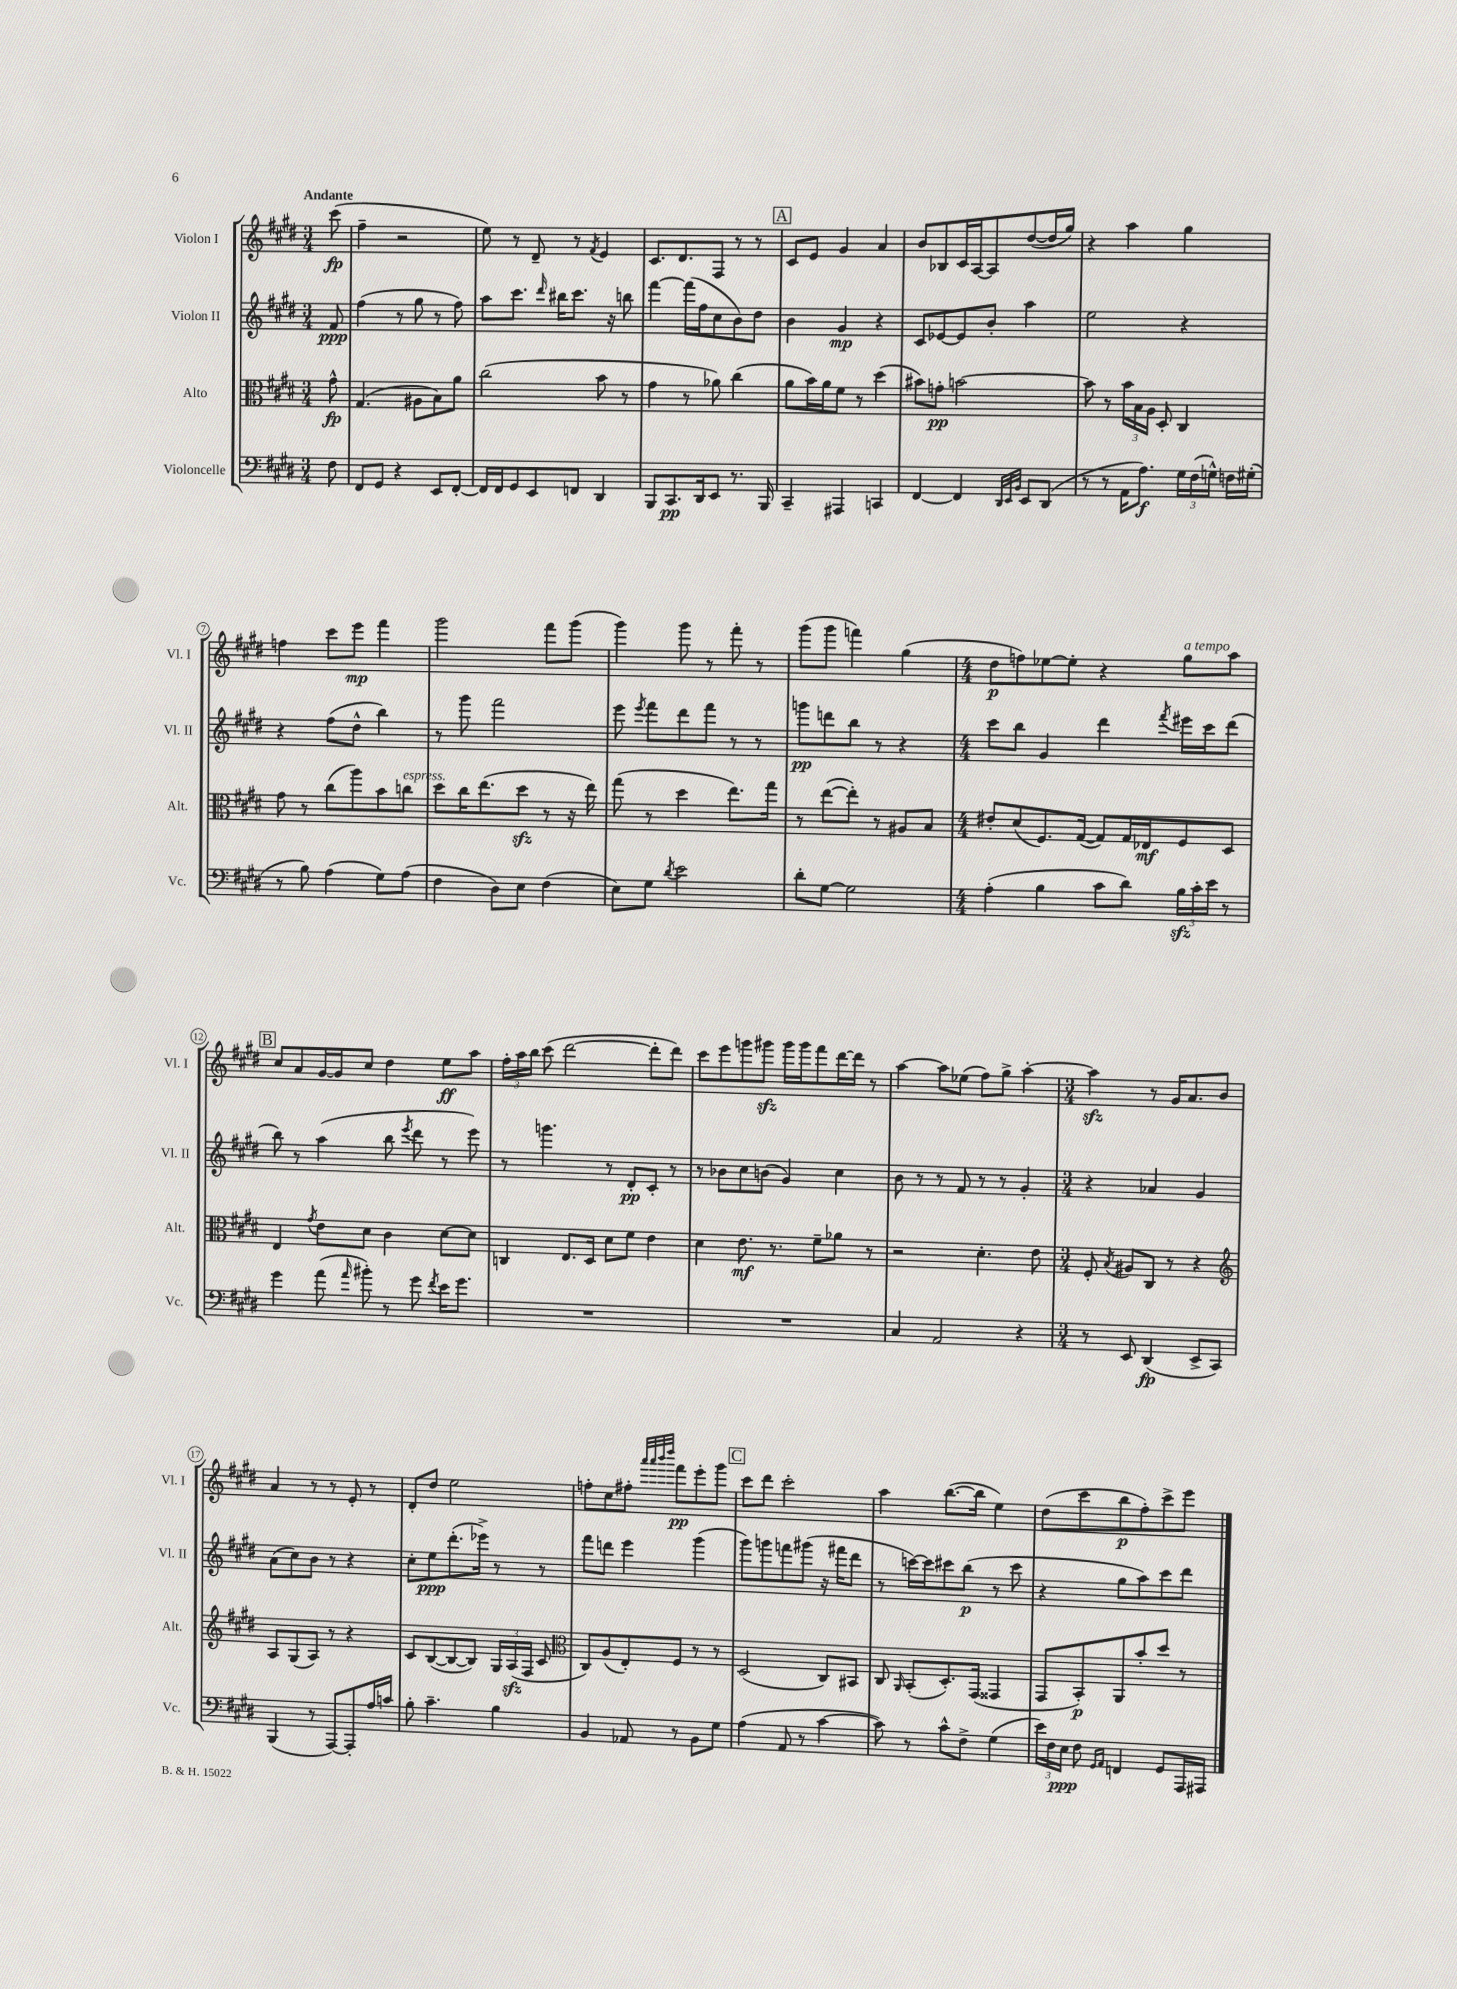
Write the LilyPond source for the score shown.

<<
\new StaffGroup <<
\new Staff = "s0" \with { instrumentName = "Violon I" shortInstrumentName = "Vl. I" } {
    \clef treble \key e \major \numericTimeSignature \time 3/4 \partial 8 \tempo "Andante"
    \autoBeamOff cis'''8\fp( |
    fis''4-- r2 |
    e''8) r8 dis'8-- r8 \acciaccatura { fis'8 } e'4 |
    cis'8.[ dis'8. fis8] r8 r8 |
    \mark \markup { \box "A" } cis'8[ e'8] gis'4 a'4 |
    b'8[ bes8 cis'16 a16~ a8 dis''8~( dis''16 gis''16]) |
    r4 a''4 gis''4 |
    f''4 cis'''8[ e'''8]\mp fis'''4 |
    gis'''2 fis'''8[ gis'''8]( |
    gis'''4) gis'''8 r8 fis'''8-. r8 |
    gis'''8[( gis'''8] f'''4) gis''4( |
    \numericTimeSignature \time 4/4 dis''8[\p f''8) ees''8~ ees''8]-. r4 gis''8[^\markup { \italic "a tempo" } a''8] |
    \mark \markup { \box "B" } cis''8[ a'8 gis'16~ gis'16 cis''8] dis''4 e''8[\ff a''8] |
    \tuplet 3/2 { fis''16[-. a''16 b''16] } cis'''8( dis'''2~ dis'''8[-. dis'''8]) |
    cis'''8[ e'''8 g'''8 gis'''8]\sfz gis'''16[ gis'''16 fis'''8 dis'''16~ dis'''16] r8 |
    a''4~ a''8[ ees''8]( fis''8[) gis''8]-> a''4~-. |
    \numericTimeSignature \time 3/4 a''4\sfz r8 gis'16[ a'8. b'8] |
    a'4 r8 r8 e'8-. r8 |
    dis'8[-. dis''8] e''2 |
    f''8[-. cis''8 fis''8]-. \grace { a'''32[ a'''32 b'''32 dis''''32] } fis'''8[\pp e'''8-. gis'''8] |
    \mark \markup { \box "C" } cis'''8[ dis'''8] cis'''2-. |
    a''4 b''8.[~( b''16] e''4) |
    dis''8[( cis'''8 b''8\p fis''8-.) cis'''8-> e'''8] \bar "|." |
}
\new Staff = "s1" \with { instrumentName = "Violon II" shortInstrumentName = "Vl. II" } {
    \clef treble \key e \major \numericTimeSignature \time 3/4 \partial 8
    \autoBeamOff fis'8\ppp |
    fis''4( r8 gis''8 r8 fis''8) |
    a''8[ cis'''8.] \grace { dis'''16 } bis''16[ cis'''8.] r16 b''8 |
    fis'''4~ fis'''16[( fis''16 cis''8 b'8) dis''8] |
    \mark \markup { \box "A" } b'4 gis'4\mp r4 |
    cis'8[ ees'8~ ees'8 b'8]-. a''4 |
    e''2 r4 |
    r4 fis''8[( dis''8]-^ b''4) |
    r8 gis'''8 fis'''2 |
    e'''8 \acciaccatura { e'''8 } fis'''8[ dis'''8 fis'''8] r8 r8 |
    g'''8[\pp d'''8 b''8] r8 r4 |
    \numericTimeSignature \time 4/4 cis'''8[ b''8] gis'4 dis'''4 \acciaccatura { fis'''8 } eis'''16[ cis'''16 dis'''8]( |
    \mark \markup { \box "B" } b''8) r8 a''4( b''8 \acciaccatura { e'''8 } dis'''8 r8 e'''8) |
    r8 g'''4. r8 dis'8[-.\pp cis'8]-. r8 |
    r8 bes'8[ cis''8 b'8]( gis'4) cis''4 |
    b'8 r8 r8 fis'8 r8 r8 gis'4-. |
    \numericTimeSignature \time 3/4 r4 aes'4 gis'4 |
    a'8[( cis''8) b'8] r8 r4 |
    cis''8[-. e''8\ppp dis'''8.-.( ees'''16]->) r8 r8 |
    fis'''8[ d'''8] e'''4 gis'''4( |
    \mark \markup { \box "C" } gis'''8[) g'''8 f'''8 gis'''8]( r16 fis'''16[ dis'''8] |
    r8 c'''16[~) c'''16 cis'''8 b''8]\p( r8 cis'''8 |
    r4 gis''8[ a''8) cis'''8 dis'''8] \bar "|." |
}
\new Staff = "s2" \with { instrumentName = "Alto" shortInstrumentName = "Alt." } {
    \clef alto \key e \major \numericTimeSignature \time 3/4 \partial 8
    \autoBeamOff gis'8-^\fp |
    gis4.( ais8[ b8) a'8] |
    cis''2( b'8 r8 |
    gis'4 r8 aes'8) cis''4( |
    \mark \markup { \box "A" } a'8[ b'16) a'16 fis'8] r8 dis''4( |
    bis'8[) g'8]-.\pp b'2~ |
    b'8 r8 \tuplet 3/2 { b'16[ b16 a16] } dis8-. cis4 |
    gis'8 r8 cis''8[( a''8) b'8 c''8]^\markup { \italic "espress." } |
    dis''8[ cis''16 e''8.( dis''8]\sfz r8 r16 e''16) |
    gis''8( r8 dis''4 e''8.[) gis''16] |
    r8 e''8[~( e''8]-.) r8 ais8[ b8] |
    \numericTimeSignature \time 4/4 eis'8[-. dis'8( fis8.) gis16]~( gis8[) gis16 ees16\mf fis8 dis8] |
    \mark \markup { \box "B" } e4 \acciaccatura { gis'8 } e'8[ dis'8] cis'4 dis'8[~ dis'8] |
    c4 e8.[ dis16] dis'8[ fis'8] e'4 |
    dis'4 e'8.\mf r8. fis'8[-- aes'8] r8 |
    r2 dis'4.-. e'8 |
    \numericTimeSignature \time 3/4 fis8-. \acciaccatura { b8 } ais8[ cis8] r8 r4 |
    \clef treble a8[ gis8( a8]) r8 r4 |
    cis'8[ b8~( b8~ b8]) \tuplet 3/2 { gis16[ a16\sfz( fis16] } cis'8 |
    \clef alto cis8[) a8( e8-.) fis8] r8 r8 |
    \mark \markup { \box "C" } dis2( cis8[) bis,8] |
    cis8 \grace { a,16 } b,8[-.( dis8.-.) gis,16]( gisis,4 |
    gis,8[ b,8-.\p) a,8 b'8-. dis''8] r8 \bar "|." |
}
\new Staff = "s3" \with { instrumentName = "Violoncelle" shortInstrumentName = "Vc." } {
    \clef bass \key e \major \numericTimeSignature \time 3/4 \partial 8
    \autoBeamOff fis8 |
    fis,8[ gis,8] r4 e,8[ fis,8]~-. |
    fis,16[ fis,16 gis,8 e,8 f,8] dis,4 |
    b,,8[ cis,8.\pp dis,16 e,8] r8. b,,16 |
    \mark \markup { \box "A" } cis,4-- ais,,4 c,4 |
    fis,4~ fis,4 \grace { dis,32[ e,32 b,32] } e,8[ dis,8]( |
    r8 r8 a,16[ a8.]\f) \tuplet 3/2 { gis16[ fis16( g16]-^) } f16[ gis16]-.( |
    r8 b8) a4( gis8[) a8]( |
    fis4 dis8[) e8] fis4( |
    e8[) gis8] \acciaccatura { dis'8 } e'2 |
    dis'8[-. gis8]~ gis2 |
    \numericTimeSignature \time 4/4 a4-.( b4 cis'8[ dis'8]) \tuplet 3/2 { b16[\sfz cis'16-. e'16] } r8 |
    \mark \markup { \box "B" } gis'4 a'8( \grace { a'16 } bis'8-.) r8 gis'8 \acciaccatura { fis'8 } e'16[ gis'8.] |
    R1 |
    R1 |
    cis4 a,2 r4 |
    \numericTimeSignature \time 3/4 r8 e,8 dis,4\fp( e,8[-> cis,8]) |
    b,,4( r8 a,,8[~) a,,8-. a16 c'16] |
    b8-. cis'4.-- b4 |
    b,4 aes,8 r8 b,8[ gis8] |
    \mark \markup { \box "C" } a4( a,8 r8 cis'4~ |
    cis'8) r8 cis'8[-^ fis8]-> gis4( |
    \tuplet 3/2 { e'16[) fis16 e16]\ppp } fis8 \grace { gis,16[ a,16] } f,4 gis,8[ a,,16 ais,,16] \bar "|." |
}
>>
>>
\layout { \context { \Score \override BarNumber.stencil = #(make-stencil-circler 0.1 0.3 ly:text-interface::print) } }
